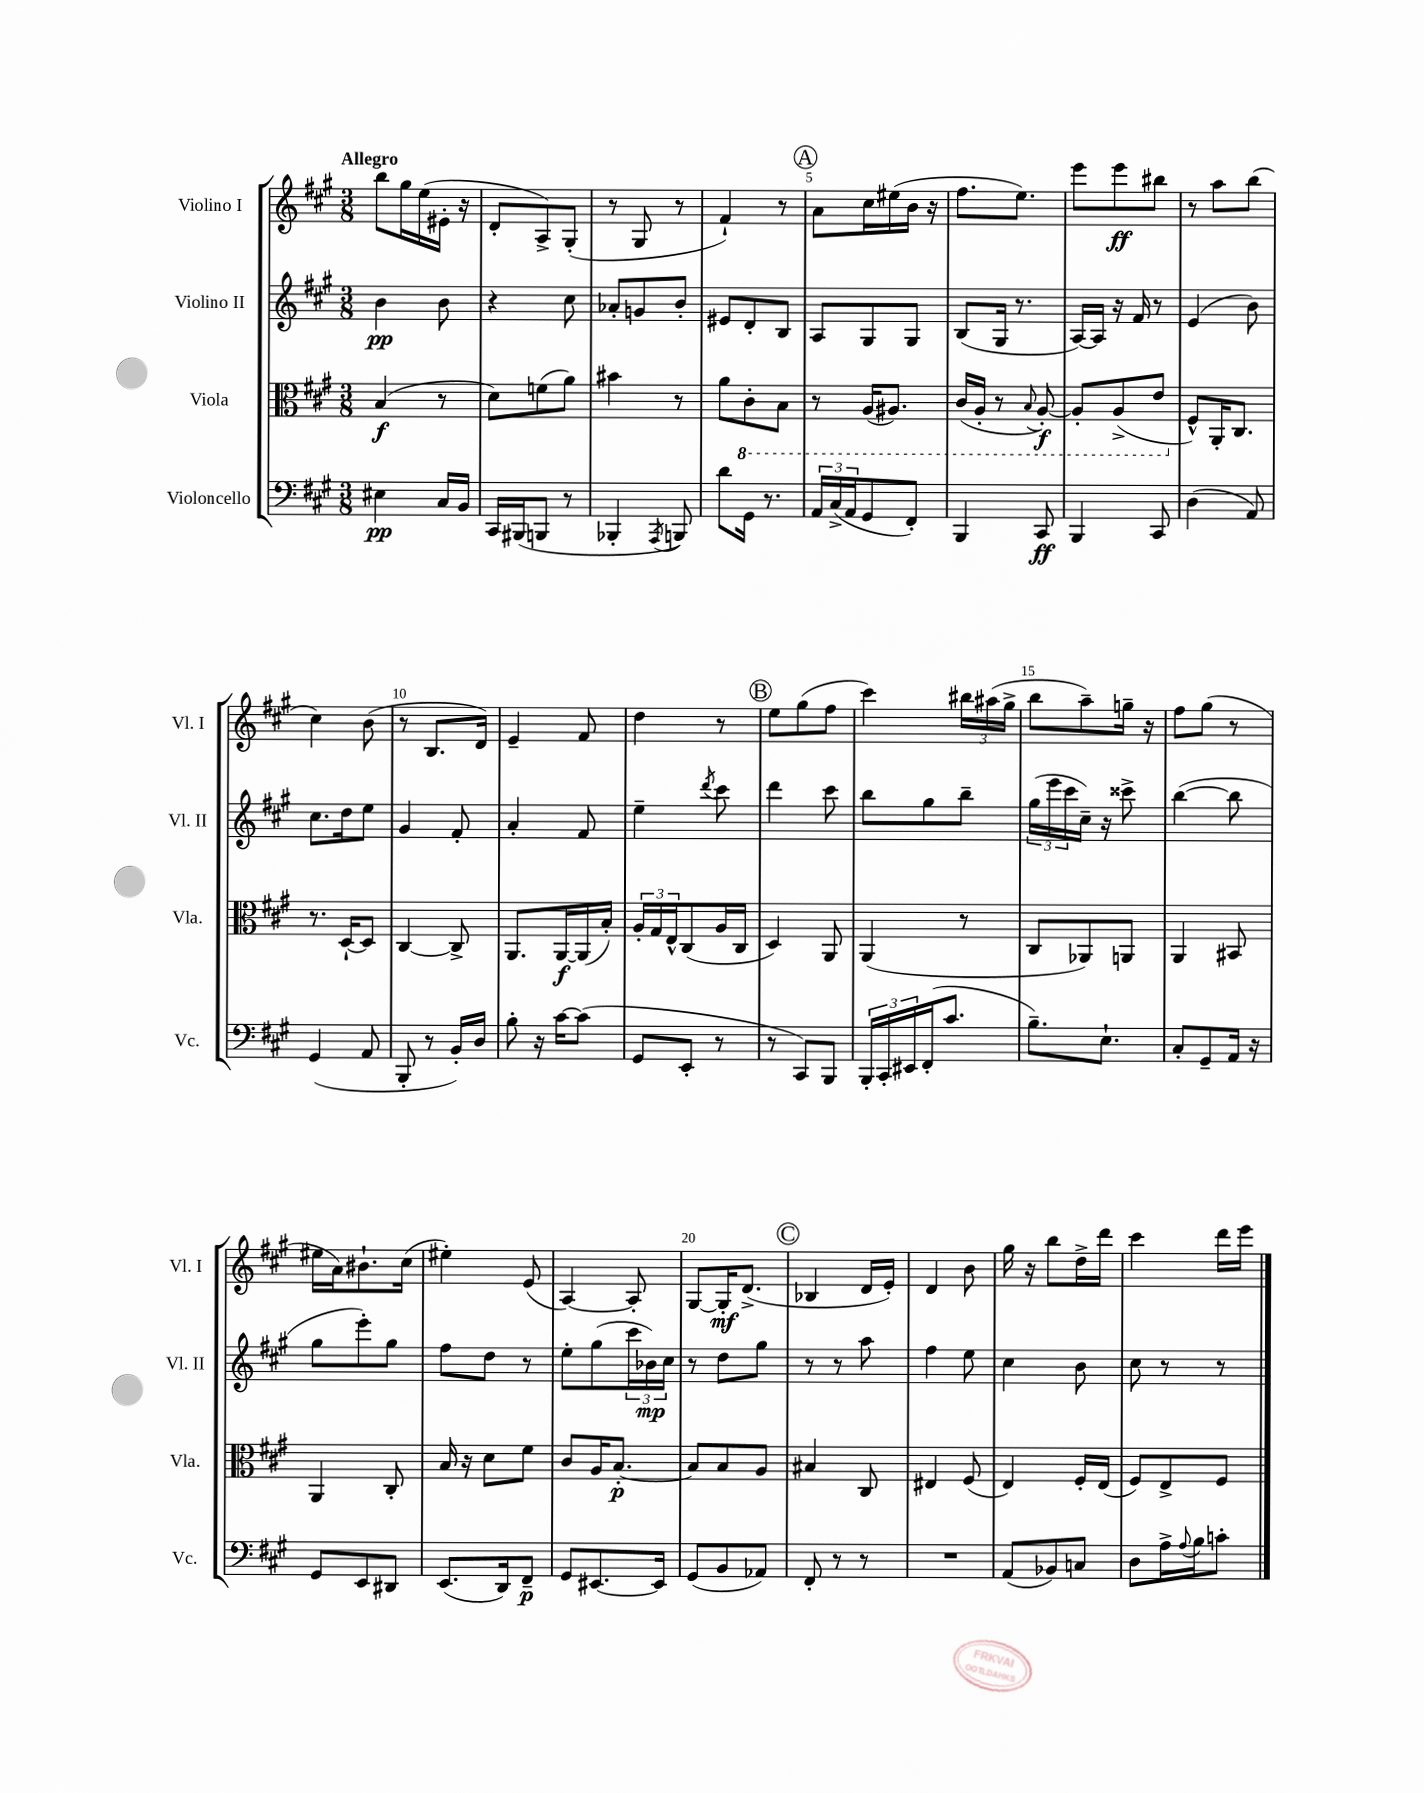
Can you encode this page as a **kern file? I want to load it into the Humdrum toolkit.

**kern	**dynam	**kern	**dynam	**kern	**dynam	**kern	**dynam
*part4	*part4	*part3	*part3	*part2	*part2	*part1	*part1
*staff4	*staff4	*staff3	*staff3	*staff2	*staff2	*staff1	*staff1
*I"Violoncello	*	*I"Viola	*	*I"Violino II	*	*I"Violino I	*
*I'Vc.	*	*I'Vla.	*	*I'Vl. II	*	*I'Vl. I	*
*clefF4	*	*clefC3	*	*clefG2	*	*clefG2	*
*k[f#c#g#]	*	*k[f#c#g#]	*	*k[f#c#g#]	*	*k[f#c#g#]	*
*M3/8	*	*M3/8	*	*M3/8	*	*M3/8	*
=1	=1	=1	=1	=1	=1	=1	=1
!	!	!	!	!	!	!LO:TX:a:B:t=Allegro	!
4E#X\	pp	(4B/	f	4b\	pp	8bb\L	.
.	.	.	.	.	.	16gg#\L	.
.	.	.	.	.	.	(16ee\	.
16C#/LL	.	8r	.	8b\	.	16e#X'\JJ	.
16BB/JJ	.	.	.	.	.	16r	.
=2	=2	=2	=2	=2	=2	=2	=2
16CC#/LL	.	8d\L)	.	4r	.	8d'/L	.
(16BBB#X/J	.	.	.	.	.	.	.
8BBBn/J	.	(8fn\	.	.	.	8A^/)	.
8r	.	8a\J)	.	8cc#\	.	(8G#'/J	.
=3	=3	=3	=3	=3	=3	=3	=3
4BBB-X'/	.	4b#X\	.	8a-X'/L	.	8r	.
.	.	.	.	8gn/	.	8G#/	.
8qAAA/	.	.	.	.	.	.	.
8BBBn/)	.	8r	.	8b'/J	.	8r	.
=4	=4	=4	=4	=4	=4	=4	=4
8d\L	.	8a\L	.	8e#X/L	.	4f#`/)	.
*	*	*8ba	*	*	*	*	*
16GG#\Jk	.	8C#'\	.	8d'/	.	.	.
8.r	.	.	.	.	.	.	.
.	.	8BB\J	.	8B/J	.	8r	.
!!LO:REH:place=s1:t=A
=5	=5	=5	=5	=5	=5	=5	=5
24AA/LL	.	8r	.	8A/L	.	8a\L	.
(24C#^/	.	.	.	.	.	.	.
24AA/J	.	.	.	.	.	.	.
8GG#/	.	(16AA/KL	.	8G#/	.	16cc#\L	.
.	.	8.AA#X/J)	.	.	.	(16ee#X\	.
8FF#'/J)	.	.	.	8G#/J	.	16b\JJ	.
.	.	.	.	.	.	16r	.
=6	=6	=6	=6	=6	=6	=6	=6
4BBB/	.	(16C#/LL	.	(8B/L	.	8.ff#\L	.
.	.	16AA'/JJ	.	.	.	.	.
.	.	8r	.	16G#/Jk	.	.	.
.	.	.	.	8.r	.	8.ee\J)	.
.	.	8qqBB/	.	.	.	.	.
8CC#/	ff	[8AA'/)	f	.	.	.	.
=7	=7	=7	=7	=7	=7	=7	=7
4BBB/	.	8AA'/L]	.	[16A/LL)	.	8eee\L	.
.	.	.	.	16A/JJ]	.	.	.
.	.	(8AA^/	.	16r	.	8eee\	ff
.	.	.	.	16f#/	.	.	.
8CC#/	.	8E/J	.	8r	.	8bb#X\J	.
=8	=8	=8	=8	=8	=8	=8	=8
*	*	*X8ba	*	*	*	*	*
(4D\	.	8F#^^/L)	.	(4e/	.	8r	.
.	.	16AA'/K	.	.	.	8aa\L	.
.	.	8.C#/J	.	.	.	.	.
8AA/)	.	.	.	8b\)	.	(8bb\J	.
!!LO:LB:g=z
=9	=9	=9	=9	=9	=9	=9	=9
(4GG#/	.	8.r	.	8.cc#\L	.	4cc#\)	.
.	.	[16D`/KL	.	16dd\k	.	.	.
8AA/	.	8D/J]	.	8ee\J	.	(8b\	.
=10	=10	=10	=10	=10	=10	=10	=10
8BBB'/	.	[4C#/	.	4g#/	.	8r	.
8r	.	.	.	.	.	8.B/L	.
16BB'/LL)	.	8C#^/]	.	8f#'/	.	.	.
16D/JJ	.	.	.	.	.	16d/Jk)	.
=11	=11	=11	=11	=11	=11	=11	=11
8B'\	.	8.AA/L	.	4a'/	.	4e~/	.
16r	.	.	.	.	.	.	.
[16c#\KL	.	[16AA/L	f	.	.	.	.
(8c#\J]	.	(16AA/]	.	8f#/	.	8f#/	.
.	.	16B'/JJ)	.	.	.	.	.
=12	=12	=12	=12	=12	=12	=12	=12
8GG#/L	.	24A'/LL	.	4ee~\	.	4dd\	.
.	.	24G#/	.	.	.	.	.
.	.	24E^^/J	.	.	.	.	.
8EE'/J	.	(8C#/	.	.	.	.	.
.	.	.	.	8qddd/	.	.	.
8r	.	16A/L	.	8ccc#\	.	8r	.
.	.	16C#/JJ	.	.	.	.	.
!!LO:REH:place=s1:t=B
=13	=13	=13	=13	=13	=13	=13	=13
8r	.	4D/)	.	4ddd\	.	8ee\L	.
8CC#/L)	.	.	.	.	.	(8gg#\	.
8BBB/J	.	8AA/	.	8ccc#\	.	8ff#\J	.
=14	=14	=14	=14	=14	=14	=14	=14
24BBB'/LL	.	(4AA/	.	8bb\L	.	4ccc#\)	.
24CC#'/	.	.	.	.	.	.	.
24EE#X/	.	.	.	.	.	.	.
(16FF#'/J	.	.	.	8gg#\	.	.	.
8.c#/J	.	.	.	.	.	.	.
.	.	8r	.	8bb~\J	.	24bb#X\LL	.
.	.	.	.	.	.	(24aa#X\	.
.	.	.	.	.	.	24gg#^\JJ	.
=15	=15	=15	=15	=15	=15	=15	=15
8.B~\L)	.	8C#/L	.	(24gg#\LL	.	8bb\L	.
.	.	.	.	24eee\	.	.	.
.	.	.	.	24ccc#\	.	.	.
.	.	8AA-X/)	.	16cc#~\JJ)	.	8aa~\)	.
8.E`\J	.	.	.	16r	.	.	.
.	.	8AAn/J	.	8ccc##X^\	.	16ggn~\Jk	.
.	.	.	.	.	.	16r	.
=16	=16	=16	=16	=16	=16	=16	=16
8C#'/L	.	4AA/	.	([4bb\	.	8ff#\L	.
8GG#~/	.	.	.	.	.	(8gg#\J	.
16AA/Jk	.	8BB#X/	.	8bb\]	.	8r	.
16r	.	.	.	.	.	.	.
!!LO:LB:g=z
=17	=17	=17	=17	=17	=17	=17	=17
8GG#/L	.	4AA/	.	8gg#\L	.	16ee#X\LL	.
.	.	.	.	.	.	16a\J)	.
8EE/	.	.	.	8eee'\)	.	8.b#X`\	.
8DD#X/J	.	8C#'/	.	8gg#\J	.	.	.
.	.	.	.	.	.	(16cc#\Jk	.
=18	=18	=18	=18	=18	=18	=18	=18
(8.EE/L	.	16B/	.	8ff#\L	.	4ee#X'\)	.
.	.	16r	.	.	.	.	.
.	.	8d\L	.	8dd\J	.	.	.
16DD/k)	.	.	.	.	.	.	.
8FF#~/J	p	8f#\J	.	8r	.	(8e/	.
=19	=19	=19	=19	=19	=19	=19	=19
8GG#/L	.	8c#/L	.	8ee'\L	.	[4A/)	.
[8.EE#X/	.	16A/K	.	(8gg#\	.	.	.
.	.	[8.B'/J	p	.	.	.	.
.	.	.	.	24ccc#\L	.	8A'/]	.
.	.	.	.	24b-X\)	mp	.	.
16EE#/Jk]	.	.	.	.	.	.	.
.	.	.	.	24cc#\JJ	.	.	.
=20	=20	=20	=20	=20	=20	=20	=20
(8GG#/L	.	8B/L]	.	8r	.	[8G#/L	.
8BB/	.	8B/	.	8dd\L	.	16G#'/K]	mf
.	.	.	.	.	.	(8.d^/J	.
8AA-X/J)	.	8A/J	.	8gg#\J	.	.	.
!!LO:REH:place=s1:t=C
=21	=21	=21	=21	=21	=21	=21	=21
8FF#'/	.	4B#X/	.	8r	.	4B-X/	.
8r	.	.	.	8r	.	.	.
8r	.	8C#/	.	8aa\	.	16d/LL	.
.	.	.	.	.	.	16e'/JJ)	.
=22	=22	=22	=22	=22	=22	=22	=22
4.r	.	4E#X/	.	4ff#\	.	4d/	.
.	.	(8F#/	.	8ee\	.	8b\	.
=23	=23	=23	=23	=23	=23	=23	=23
(8AA/L	.	4E/)	.	4cc#\	.	16gg#\	.
.	.	.	.	.	.	16r	.
8BB-X/)	.	.	.	.	.	8bb\L	.
8Cn/J	.	16F#'/LL	.	8b\	.	16dd^\L	.
.	.	(16E/JJ	.	.	.	16ddd\JJ	.
=24	=24	=24	=24	=24	=24	=24	=24
8D\L	.	8F#/L)	.	8cc#\	.	4ccc#\	.
16A^\L	.	8E^/	.	8r	.	.	.
8qqA/	.	.	.	.	.	.	.
16B\J	.	.	.	.	.	.	.
8cn'\J	.	8F#/J	.	8r	.	16ddd\LL	.
.	.	.	.	.	.	16eee\JJ	.
==	==	==	==	==	==	==	==
*-	*-	*-	*-	*-	*-	*-	*-
